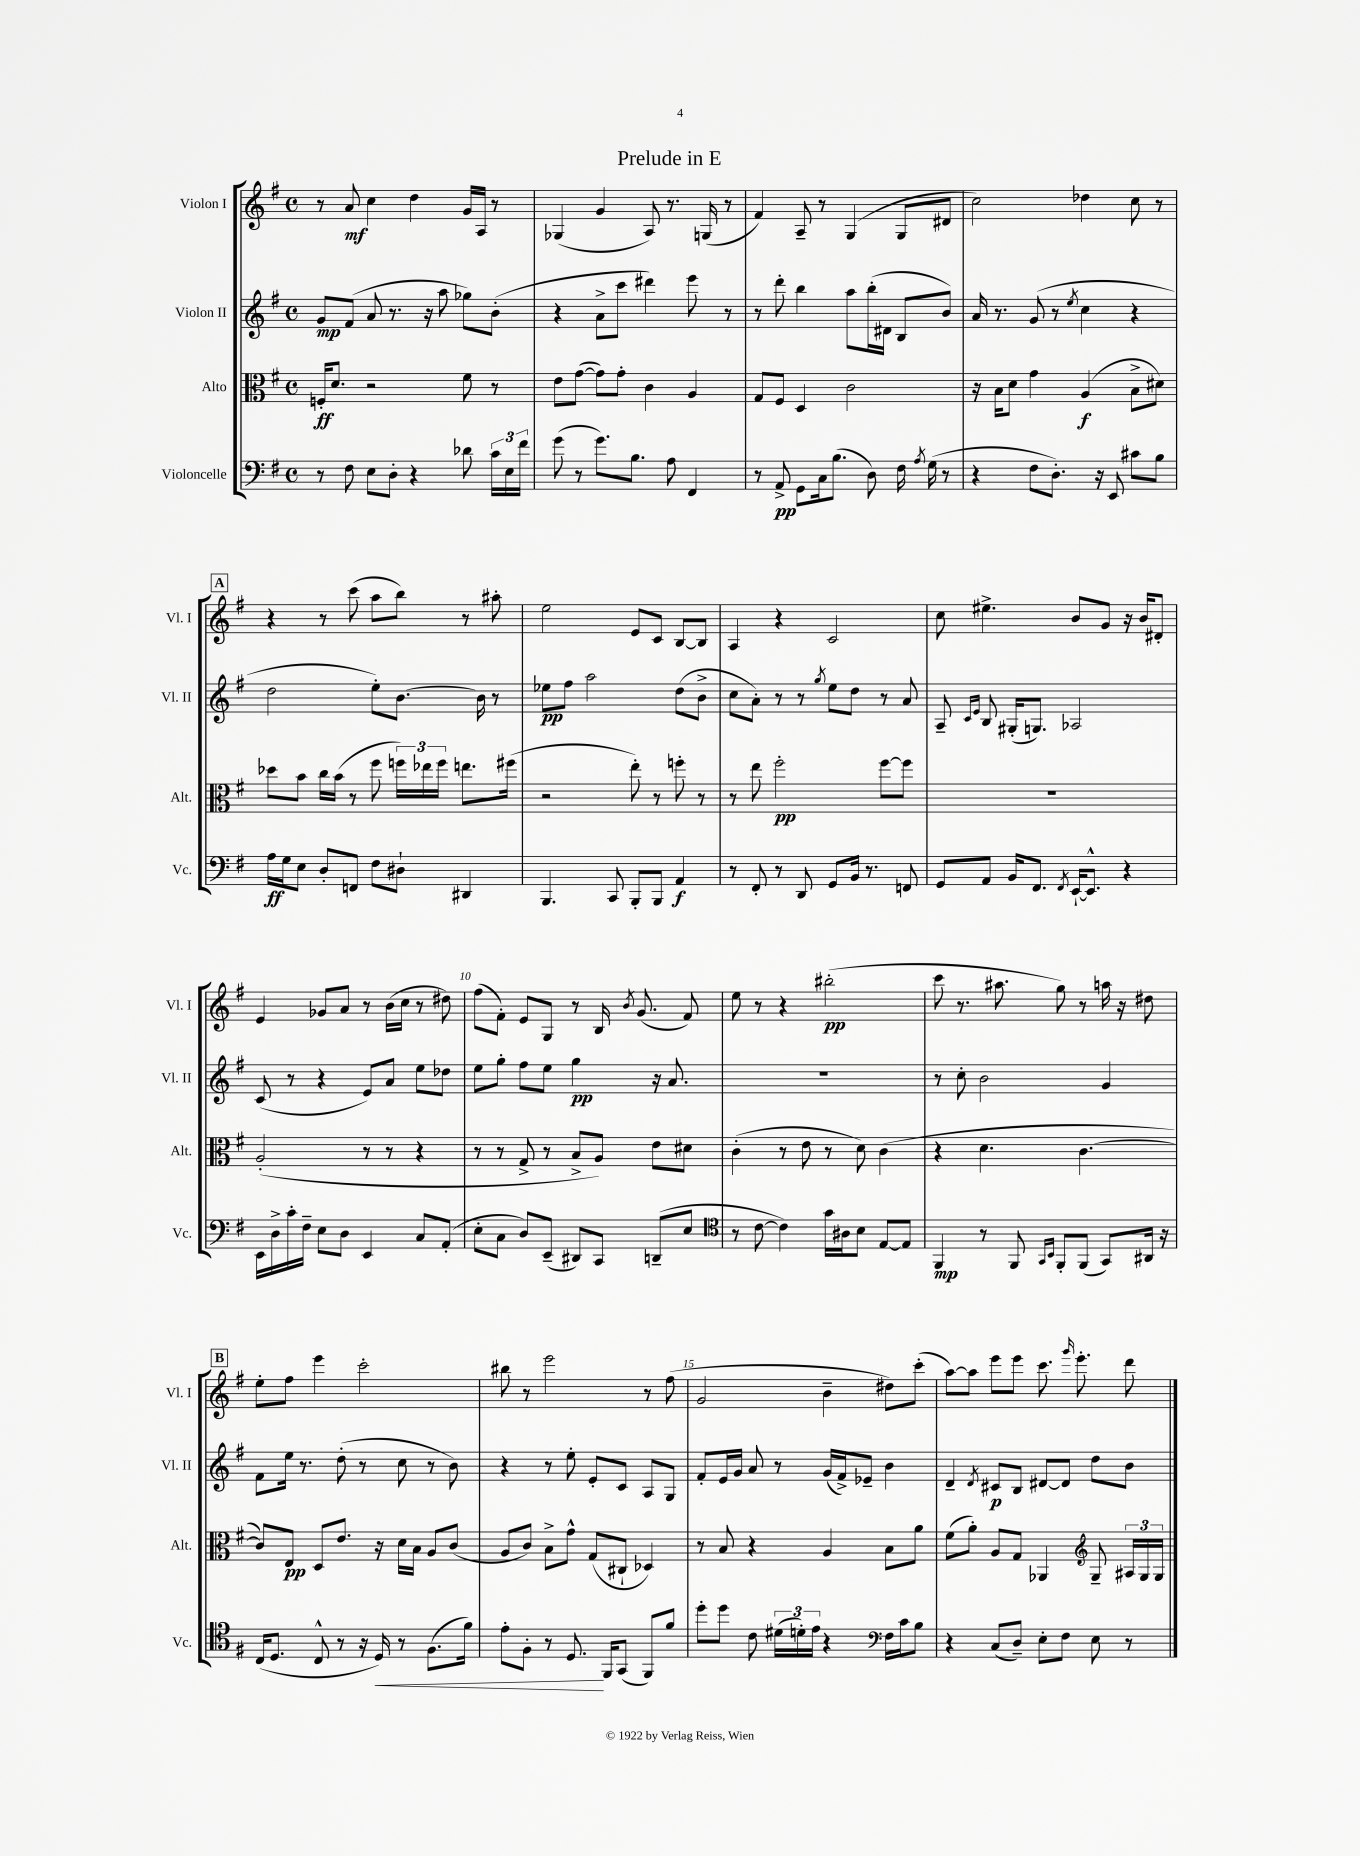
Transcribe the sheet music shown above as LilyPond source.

\header { title = "Prelude in E" }
<<
\new StaffGroup <<
\new Staff = "s0" \with { instrumentName = "Violon I" shortInstrumentName = "Vl. I" } {
    \clef treble \key g \major \defaultTimeSignature \time 4/4
    \autoBeamOff r8 a'8\mf c''4 d''4 g'16[ a16] r8 |
    ges4( g'4 a8) r8. g16( r8 |
    fis'4) a8-- r8 g4( g8[ dis'8] |
    c''2) des''4 c''8 r8 |
    \mark \markup { \box "A" } r4 r8 c'''8( a''8[ b''8]) r8 ais''8-. |
    e''2 e'8[ c'8] b8[~ b8] |
    a4 r4 c'2 |
    c''8 eis''4.-> b'8[ g'8] r16 b'16[ dis'8]-. |
    e'4 ges'8[ a'8] r8 b'16[( c''16] r8 dis''8) |
    fis''8[( fis'8]-.) e'8[ g8] r8 b16 \acciaccatura { b'8 } g'8.( fis'8) |
    e''8 r8 r4 bis''2-.\pp( |
    c'''8 r8. ais''8. g''8) r8 a''16 r16 dis''8 |
    \mark \markup { \box "B" } e''8[-. fis''8] e'''4 c'''2-. |
    bis''8 r8 e'''2 r8 fis''8( |
    g'2 b'4-- dis''8[) c'''8]-.( |
    a''8[~) a''8] e'''8[ e'''8] c'''8. \grace { g'''16 } e'''8.-. d'''8 \bar "|." |
}
\new Staff = "s1" \with { instrumentName = "Violon II" shortInstrumentName = "Vl. II" } {
    \clef treble \key g \major \defaultTimeSignature \time 4/4
    \autoBeamOff g'8[\mp fis'8]( a'8 r8. r16 a''8 ges''8[) b'8]-.( |
    r4 a'8[-> c'''8] dis'''4) e'''8 r8 |
    r8 d'''8-. b''4 a''8[ b''16-.( dis'16] b8[ b'8]) |
    a'16 r8. g'8( r8 \acciaccatura { e''8 } c''4 r4 |
    \mark \markup { \box "A" } d''2 e''8[-.) b'8.]~ b'16 r8 |
    ees''8[\pp fis''8] a''2 d''8[( b'8]-> |
    c''8[ a'8]-.) r8 r8 \acciaccatura { g''8 } e''8[ d''8] r8 a'8 |
    a8-- \grace { c'16[ e'16] } b8 gis16[-.( g8.]) aes2 |
    c'8( r8 r4 e'8[) a'8] e''8[ des''8] |
    e''8[ g''8]-. fis''8[ e''8] g''4\pp r16 a'8. |
    R1 |
    r8 c''8-. b'2 g'4 |
    \mark \markup { \box "B" } fis'8[ e''16] r8. d''8-.( r8 c''8 r8 b'8) |
    r4 r8 e''8-. e'8[-. c'8] a8[ g8] |
    fis'8[-. e'16 g'16] a'8 r8 g'16[( fis'16->) ees'8]-- b'4 |
    d'4-- \acciaccatura { d'8 } cis'8[\p b8] dis'8[~ dis'8] d''8[ b'8] \bar "|." |
}
\new Staff = "s2" \with { instrumentName = "Alto" shortInstrumentName = "Alt." } {
    \clef alto \key g \major \defaultTimeSignature \time 4/4
    \autoBeamOff f16[-.\ff d'8.] r2 fis'8 r8 |
    e'8[ g'8]~( g'8[) g'8]-. c'4 a4 |
    g8[ fis8] d4 c'2 |
    r16 b16[ d'8] g'4 a4\f( b8[-> dis'8]) |
    \mark \markup { \box "A" } des''8[ b'8] c''16[ b'16]( r8 fis''8 \tuplet 3/2 { f''16[) ees''16 f''16] } e''8.[ fis''16]( |
    r2 e''8-.) r8 f''8-. r8 |
    r8 e''8 fis''2-.\pp fis''8[~ fis''8] |
    R1 |
    a2-.( r8 r8 r4 |
    r8 r8 g8-> r8 b8[-> a8]) e'8[ dis'8] |
    c'4-.( r8 e'8 r8 d'8) c'4( |
    r4 d'4. c'4.~ |
    \mark \markup { \box "B" } c'8[) e8]\pp d8[ e'8.] r16 d'16[ b16] a8[ c'8]( |
    a8[ c'8]) b8[-> g'8]-^ g8[( cis8]-! des4) |
    r8 b8 r4 a4 b8[ a'8] |
    fis'8[( a'8]-.) a8[ g8] aes,4 \clef treble g8-- \tuplet 3/2 { ais16[ g16 g16] } \bar "|." |
}
\new Staff = "s3" \with { instrumentName = "Violoncelle" shortInstrumentName = "Vc." } {
    \clef bass \key g \major \defaultTimeSignature \time 4/4
    \autoBeamOff r8 fis8 e8[ d8]-. r4 des'8 \tuplet 3/2 { c'16[ e16 fis'16] } |
    g'8( r8 g'8.[) b8.] a8 fis,4 |
    r8 a,8->\pp g,8[ c16 b8.]( d8) fis16 \acciaccatura { a8 } g16( r8 |
    r4 fis8[ d8.]-.) r16 e,8 cis'8[ b8] |
    \mark \markup { \box "A" } a16[\ff g16 e8] d8[-. f,8] fis8[ dis8]-! dis,4 |
    b,,4. c,8 b,,8[-. b,,8] a,4\f |
    r8 fis,8-. r8 d,8 g,8[ b,16] r8. f,8 |
    g,8[ a,8] b,16[ fis,8.] \acciaccatura { fis,8 } e,16[~-! e,8.]-^ r4 |
    e,16[ d16-> c'16-. fis16]-- e8[ d8] e,4 c8[ a,8]-.( |
    e8[-. c8] d8[) e,8]--( dis,8[) c,8] d,8[--( e8] |
    \clef tenor r8 c'8~ c'4) g'16[ ais16 b8] e8[~ e8] |
    fis,4\mp r8 fis,8 \grace { g,16[ b,16] } fis,8[-. fis,8]( g,8[) ais,16] r16 |
    \mark \markup { \box "B" } c16[( d8.] c8-^ r8 r16 d16\<) r8 fis8.[( fis'16]) |
    e'8[-. fis8]-. r8 d8.\! fis,16[ g,8]( fis,8[) fis'8] |
    d''8[-. d''8] c'8 \tuplet 3/2 { dis'16[( d'16-.) e'16] } r4 \clef bass fis16[ c'16 b8] |
    r4 c8[( d8]--) e8[-. fis8] e8 r8 \bar "|." |
}
>>
>>
\layout { \context { \Score \override BarNumber.break-visibility = ##(#f #t #t) barNumberVisibility = #(every-nth-bar-number-visible 5) } }
